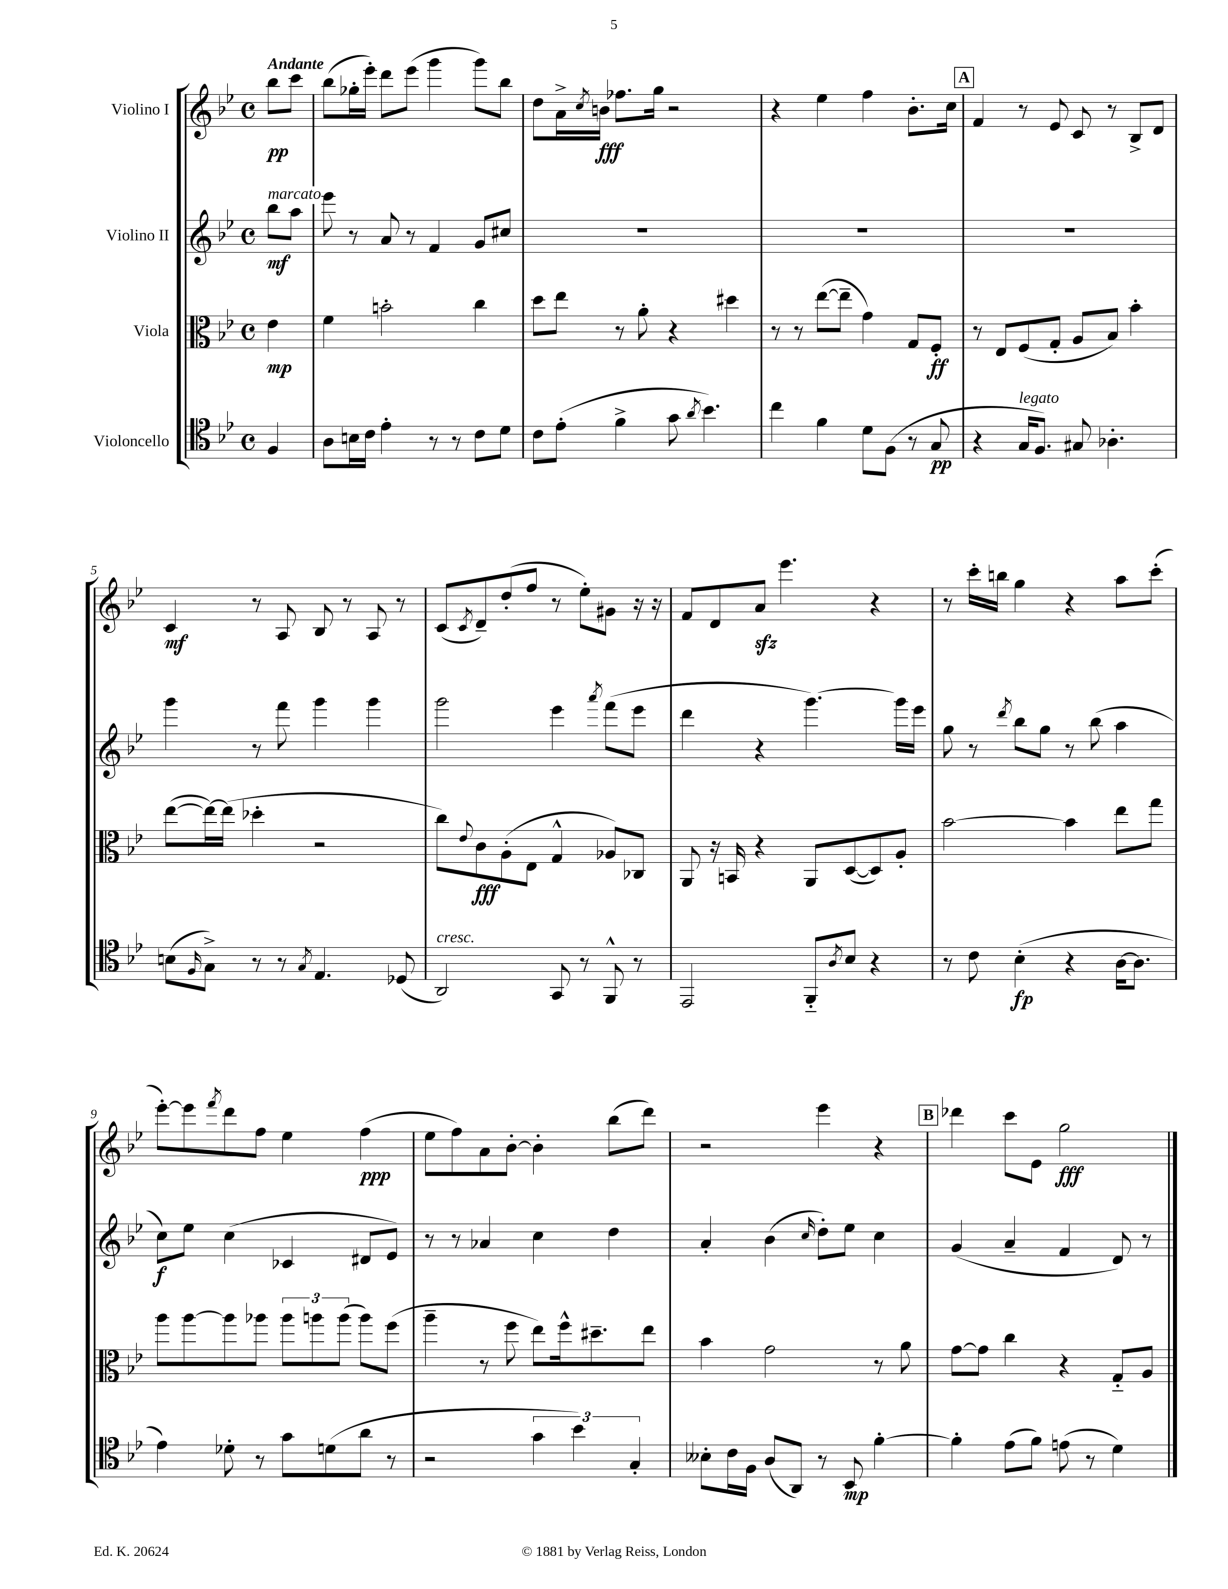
<<
\new StaffGroup <<
\new Staff = "s0" \with { instrumentName = "Violino I" } {
    \clef treble \key bes \major \defaultTimeSignature \time 4/4 \partial 4 \tempo "Andante"
    bes''8\pp c'''8 |
    bes''8( ges''16-. ees'''16-.) d'''8 ees'''8( g'''4 g'''8) bes''8 |
    d''8 a'16-> \acciaccatura { c''8 } b'16\fff fes''8. g''16 r2 |
    r4 ees''4 f''4 bes'8.-. c''16 |
    \mark \markup { \box "A" } f'4 r8 ees'8 c'8 r8 bes8-> d'8 |
    c'4\mf r8 a8 bes8 r8 a8 r8 |
    c'8( \acciaccatura { c'8 } d'8--) d''8-.( f''8 r8 ees''8-.) gis'8 r16 r16 |
    f'8 d'8 a'8\sfz ees'''4. r4 |
    r8 c'''16-. b''16 g''4 r4 a''8 c'''8-.( |
    ees'''8~-.) ees'''8 \acciaccatura { f'''8 } d'''8 f''8 ees''4 f''4\ppp( |
    ees''8 f''8) a'8 bes'8~-. bes'4-. bes''8( d'''8) |
    r2 ees'''4 r4 |
    \mark \markup { \box "B" } des'''4 c'''8 ees'8 g''2\fff \bar "|." |
}
\new Staff = "s1" \with { instrumentName = "Violino II" } {
    \clef treble \key bes \major \defaultTimeSignature \time 4/4 \partial 4
    bes''8\mf^\markup { \italic "marcato" } a''8 |
    ees'''8 r8 a'8 r8 f'4 g'8 cis''8 |
    R1 |
    R1 |
    \mark \markup { \box "A" } R1 |
    g'''4 r8 f'''8 g'''4 g'''4 |
    g'''2 ees'''4 \acciaccatura { a'''8 } f'''8( ees'''8 |
    d'''4 r4 g'''4.~) g'''16 ees'''16 |
    g''8 r8 \acciaccatura { d'''8 } bes''8 g''8 r8 bes''8( a''4 |
    c''8\f) ees''8 c''4( ces'4 dis'8 ees'8) |
    r8 r8 aes'4 c''4 d''4 |
    a'4-. bes'4( \grace { c''16 } d''8-.) ees''8 c''4 |
    \mark \markup { \box "B" } g'4( a'4-- f'4 d'8) r8 \bar "|." |
}
\new Staff = "s2" \with { instrumentName = "Viola" } {
    \clef alto \key bes \major \defaultTimeSignature \time 4/4 \partial 4
    ees'4\mp |
    f'4 b'2-. c''4 |
    d''8 ees''8 r8 a'8-. r4 dis''4 |
    r8 r8 ees''8~( ees''8-- g'4) g8 f8-.\ff |
    \mark \markup { \box "A" } r8 ees8 f8( g8-. a8 bes8) bes'4-. |
    ees''8~( ees''16~) ees''16( des''4-. r2 |
    c''8) \appoggiatura { ees'8 } c'8\fff a8-.( ees8 g4-^ aes8) ces8 |
    a,8 r16 b,16 r4 a,8 d8~( d8) a8-. |
    bes'2~ bes'4 ees''8 g''8 |
    a''8 a''8~ a''8 aes''8 \tuplet 3/2 { aes''8 a''8 a''8( } a''8) f''8( |
    a''4-- r8 f''8 ees''8) f''16-^ dis''8.-- ees''8 |
    bes'4 g'2 r8 a'8 |
    \mark \markup { \box "B" } g'8~ g'8 c''4 r4 g8-_ a8 \bar "|." |
}
\new Staff = "s3" \with { instrumentName = "Violoncello" } {
    \clef tenor \key bes \major \defaultTimeSignature \time 4/4 \partial 4
    f4 |
    a8 b16 c'16 ees'4-. r8 r8 c'8 d'8 |
    c'8 ees'8-.( f'4-> g'8 \acciaccatura { a'8 } bes'4.) |
    c''4 f'4 d'8 f8( r8 g8\pp |
    \mark \markup { \box "A" } r4 g16^\markup { \italic "legato" } f8.) gis8 aes4.-. |
    b8( \grace { f16 } g8->) r8 r8 \acciaccatura { g8 } ees4. des8( |
    a,2^\markup { \italic "cresc." }) g,8 r8 f,8-^ r8 |
    ees,2 f,8-_ \acciaccatura { a8 } bes8 r4 |
    r8 c'8 bes4-.\fp( r4 a16~ a8. |
    ees'4) des'8-. r8 g'8 d'8( a'8 r8 |
    r2 \tuplet 3/2 { g'4 bes'4) g4-. } |
    beses8-. c'16 f16 a8( a,8) r8 bes,8\mp f'4~-. |
    \mark \markup { \box "B" } f'4-. ees'8( f'8) e'8( r8 d'4) \bar "|." |
}
>>
>>
